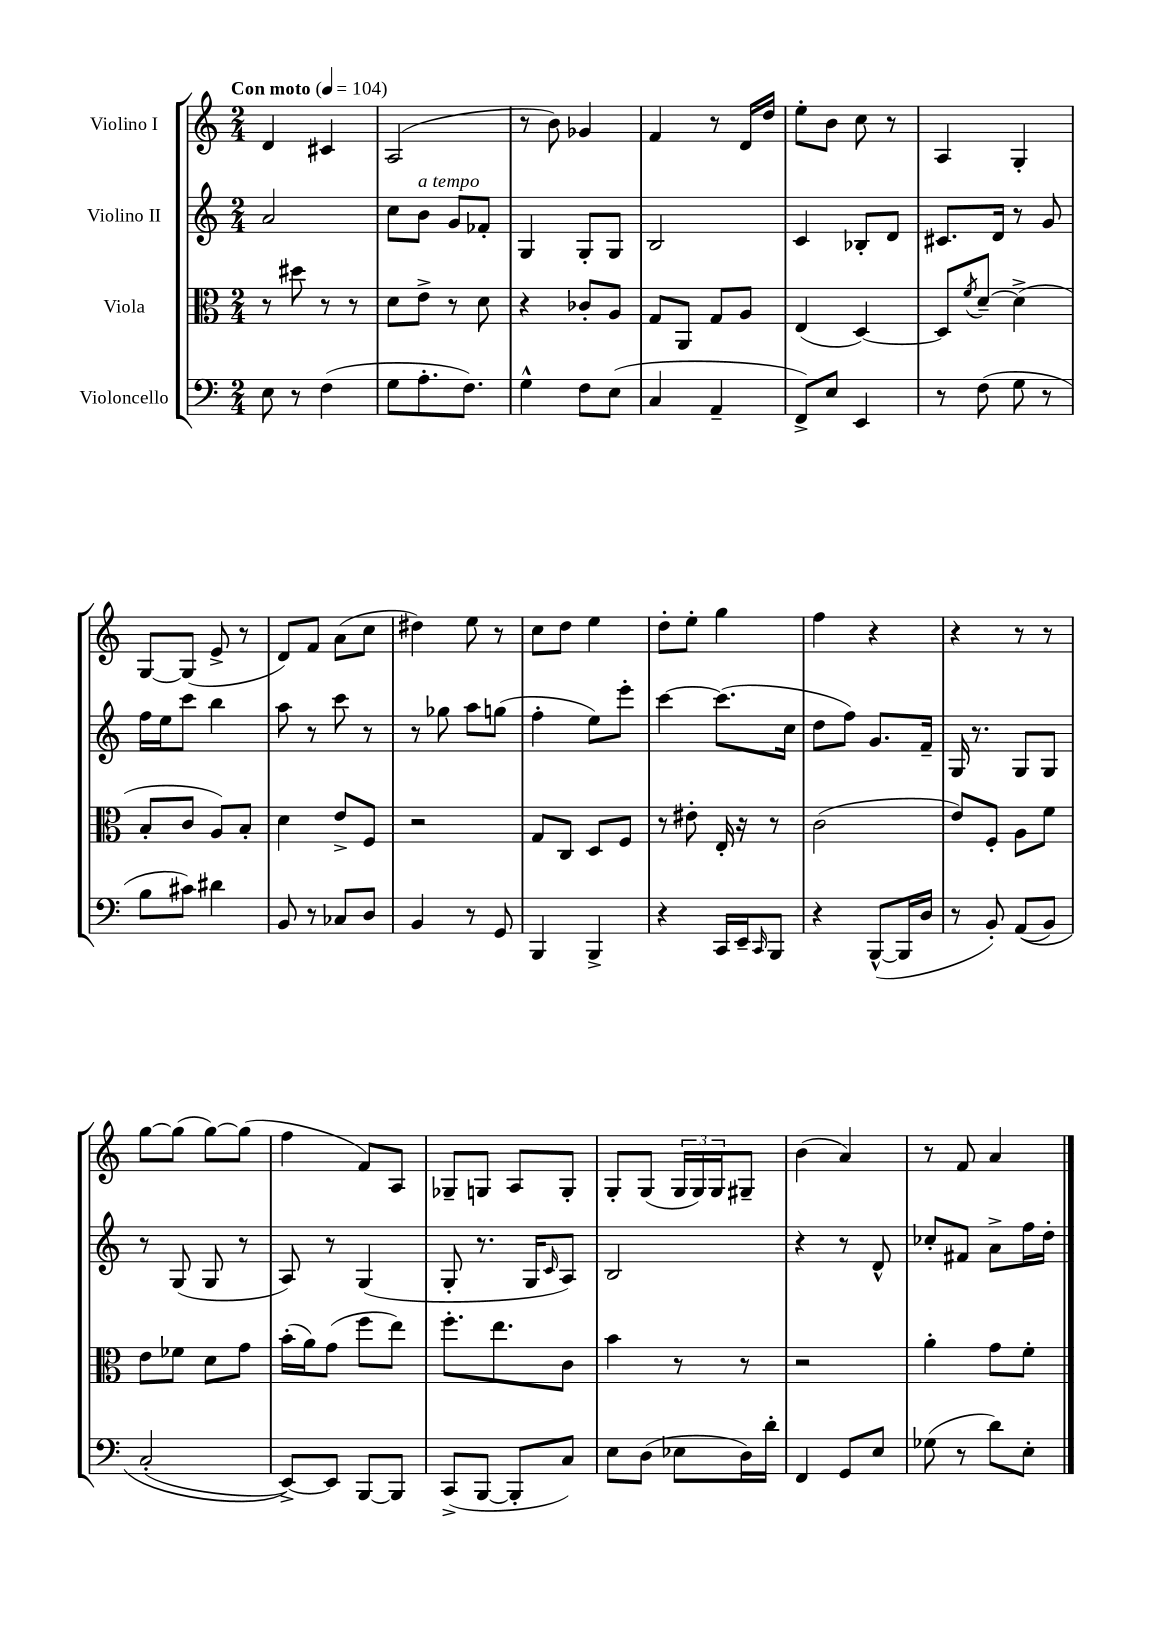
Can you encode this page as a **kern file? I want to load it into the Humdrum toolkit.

**kern	**kern	**kern	**kern
*staff4	*staff3	*staff2	*staff1
*clefF4	*clefC3	*clefG2	*clefG2
*k[]	*k[]	*k[]	*k[]
*M2/4	*M2/4	*M2/4	*M2/4
*MM104	*MM104	*MM104	*MM104
8E	8r	2a	4d
8r	8dd#	.	.
(4F	8r	.	4c#
.	8r	.	.
=	=	=	=
8G	8d	8cc	(2A
8.A'	8e^	8b	.
.	8r	8g	.
8.F)	.	.	.
.	8d	8f-'	.
=	=	=	=
4G^^	4r	4G	8r
.	.	.	8b)
8F	8c-'	8G'	4g-
(8E	8A	8G	.
=	=	=	=
4C	8G	2B	4f
.	8AA	.	.
4AA~	8G	.	8r
.	8A	.	16d
.	.	.	16dd
=	=	=	=
8FF^)	(4E	4c	8ee'
8E	.	.	8b
4EE	[4D)	8B-'	8cc
.	.	8d	8r
=	=	=	=
8r	8D]	8.c#	4A
.	8qf	.	.
(8F	[8d~	.	.
.	.	16d	.
8G	(4d^]	8r	4G'
8r	.	8g	.
=	=	=	=
8B	8B'	16ff	[8G
.	.	16ee	.
8c#)	8c	8ccc	(8G]
4d#	8A)	4bb	8e^
.	8B'	.	8r
=	=	=	=
8BB	4d	8aa	8d)
8r	.	8r	8f
8C-	8e^	8ccc	(8a
8D	8F	8r	8cc
=	=	=	=
4BB	2r	8r	4dd#)
.	.	8gg-	.
8r	.	8aa	8ee
8GG	.	(8gg	8r
=	=	=	=
4BBB	8G	4ff'	8cc
.	8C	.	8dd
4BBB^	8D	8ee)	4ee
.	8F	8eee'	.
=	=	=	=
4r	8r	[4ccc	8dd'
.	8e#'	.	8ee'
16CC	16E'	(8.ccc]	4gg
16EE~	16r	.	.
16qqCC	.	.	.
8BBB	8r	.	.
.	.	16cc	.
=	=	=	=
4r	(2c	8dd	4ff
.	.	8ff)	.
([8BBB^^	.	8.g	4r
16BBB]	.	.	.
16D	.	16f~	.
=	=	=	=
8r	8e)	16G	4r
.	.	8.r	.
8BB')	8F'	.	.
&((8AA	8A	8G	8r
8BB)	8f	8G	8r
=	=	=	=
(2C'	8e	8r	[8gg
.	8f-	(8G	(8gg]
.	8d	8G	[8gg)
.	8g	8r	(8gg]
=	=	=	=
[8EE^)&)	(16b'	8A)	4ff
.	16a)	.	.
8EE]	(8g	8r	.
[8BBB	8ff	(4G	8f)
8BBB]	8ee)	.	8A
=	=	=	=
(8CC^	8.ff'	8G'	8G-~
[8BBB	.	8.r	8G
.	8.ee	.	.
8BBB']	.	.	8A
.	.	16G	.
.	.	16qqc	.
8C)	8c	8A)	8G'
=	=	=	=
8E	4b	2B	8G'
(8D	.	.	(8G
8E-	8r	.	24G
.	.	.	24G)
.	.	.	24G
16D)	8r	.	8G#~
16d'	.	.	.
=	=	=	=
4FF	2r	4r	(4b
8GG	.	8r	4a)
8E	.	8d^^	.
=	=	=	=
(8G-	4a'	8cc-'	8r
8r	.	8f#	8f
8d)	8g	8a^	4a
8E'	8f'	16ff	.
.	.	16dd'	.
==	==	==	==
*-	*-	*-	*-
